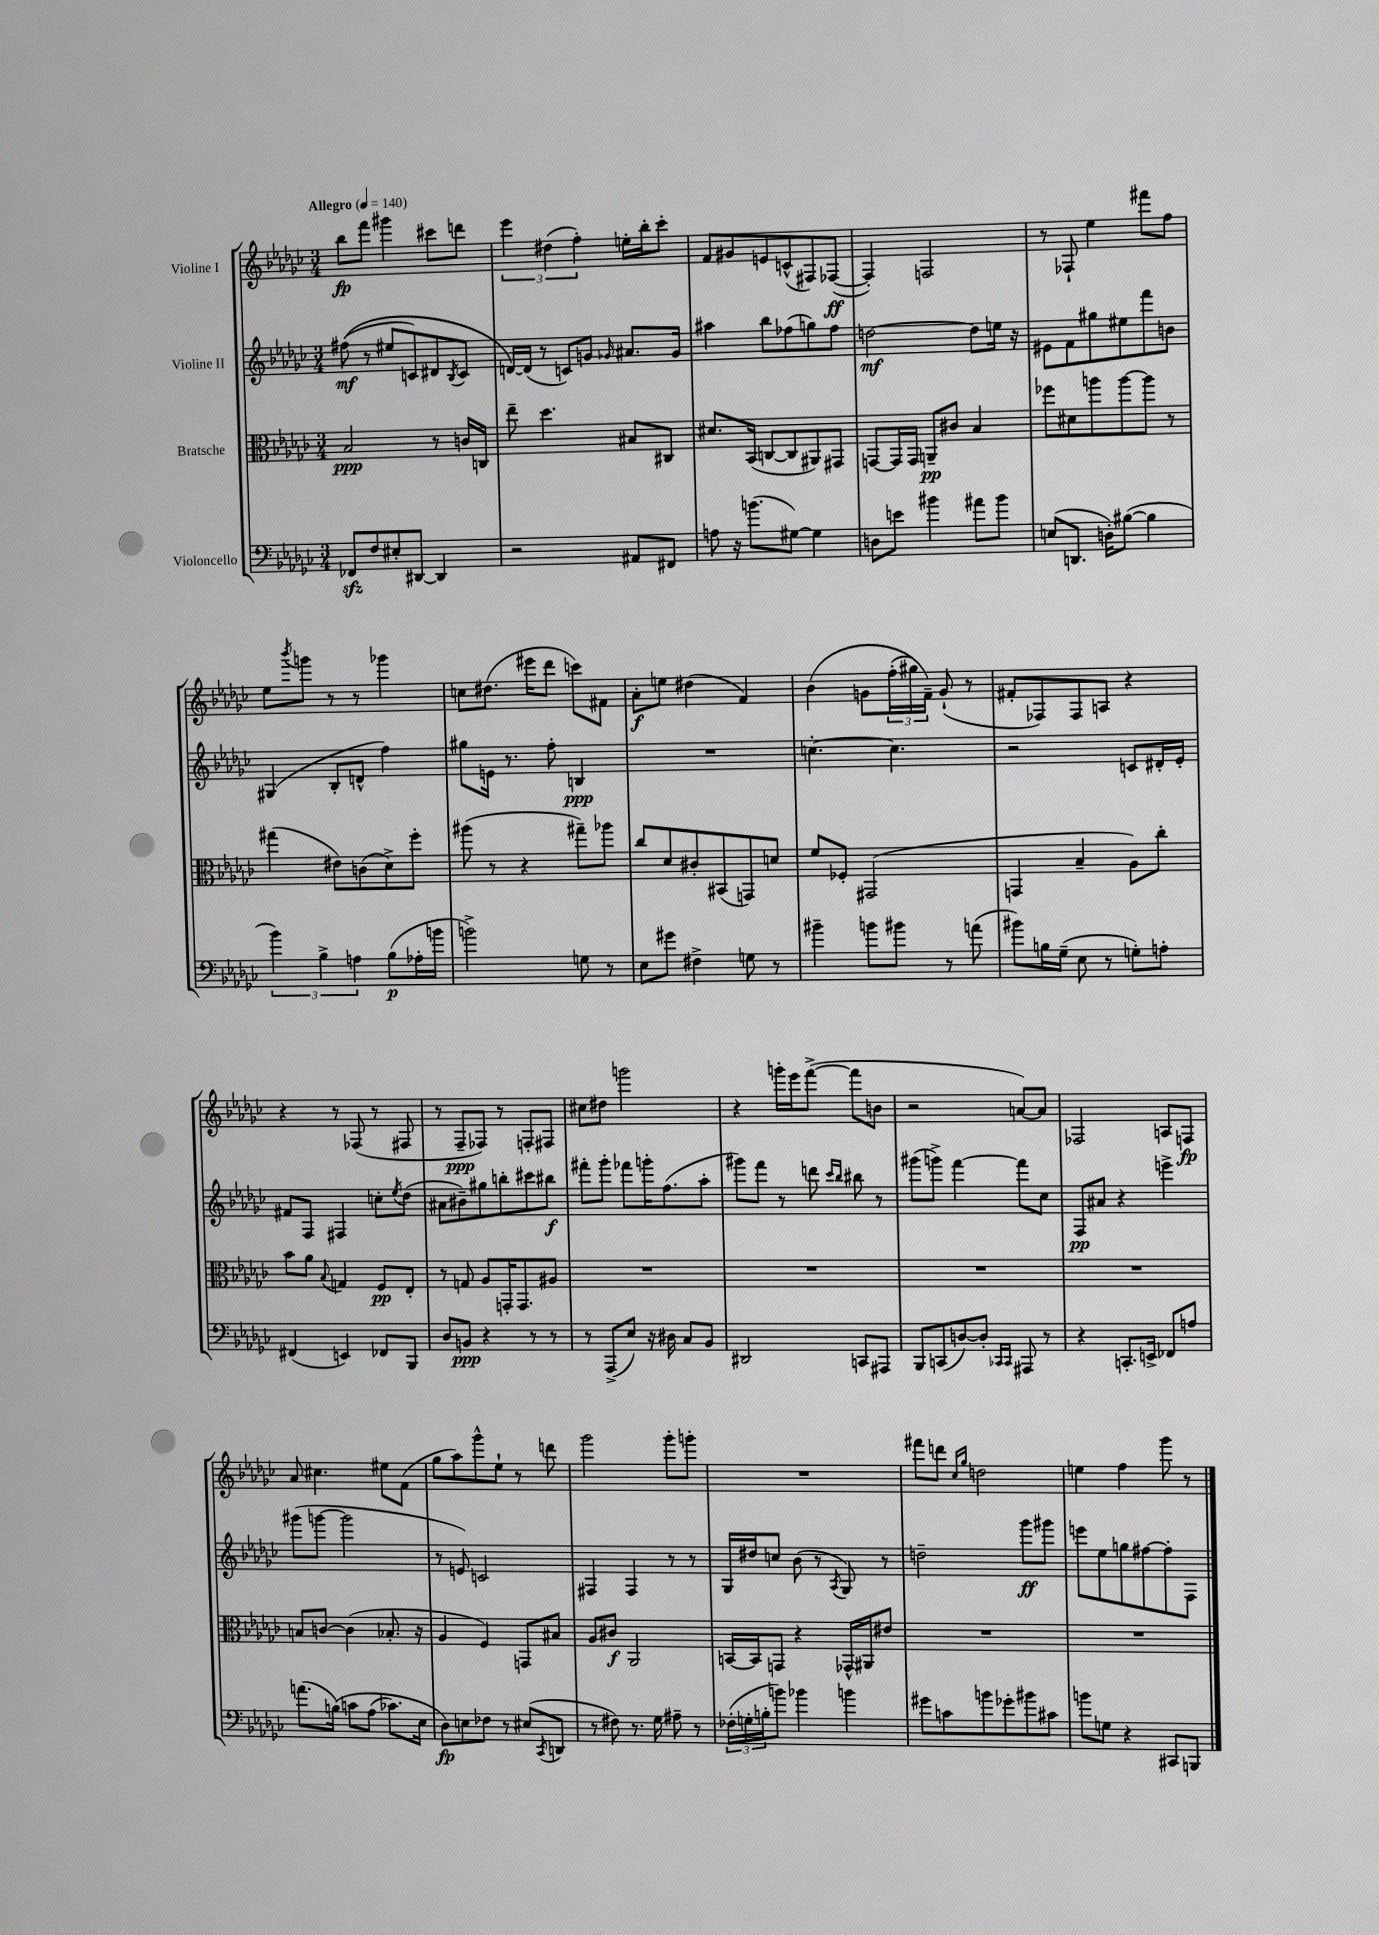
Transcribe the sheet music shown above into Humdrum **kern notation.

**kern	**dynam	**kern	**dynam	**kern	**dynam	**kern	**dynam
*part4	*part4	*part3	*part3	*part2	*part2	*part1	*part1
*staff4	*staff4	*staff3	*staff3	*staff2	*staff2	*staff1	*staff1
*I"Violoncello	*	*I"Bratsche	*	*I"Violine II	*	*I"Violine I	*
*clefF4	*	*clefC3	*	*clefG2	*	*clefG2	*
*k[b-e-a-d-g-c-]	*	*k[b-e-a-d-g-c-]	*	*k[b-e-a-d-g-c-]	*	*k[b-e-a-d-g-c-]	*
*M3/4	*	*M3/4	*	*M3/4	*	*M3/4	*
*MM140	*	*MM140	*	*MM140	*	*MM140	*
=1	=1	=1	=1	=1	=1	=1	=1
!	!	!	!	!	!	!LO:TX:a:B:t=Allegro	!
8FF-Xzz/L	.	2B-/	ppp	((8ff#X\	mf	8bb-\L	fp
8F/	.	.	.	8r	.	8fff\J	.
8E#X'/	.	.	.	8ee#X/L	.	4ggg#X\	.
[8DD#X/J	.	.	.	8cn/)	.	.	.
4DD#/]	.	8r	.	8d#X/	.	8ccc#X\L	.
.	.	.	.	8qB-/	.	.	.
.	.	16cn/LL	.	8c/J	.	8dddn\J	.
.	.	16Cn/JJ	.	.	.	.	.
=2	=2	=2	=2	=2	=2	=2	=2
2r	.	8ee-~\	.	[16dn/LL)	.	6eee-\	.
.	.	.	.	(16d/JJ]	.	.	.
.	.	4.dd-\	.	8r	.	.	.
.	.	.	.	.	.	(6dd#X\	.
.	.	.	.	8cn/L)	.	.	.
.	.	.	.	.	.	6ff'\)	.
.	.	.	.	8gn/J	.	.	.
.	.	.	.	16qqg-X/	.	.	.
8AA#X/L	.	8B#X/L	.	8.a#X/L	.	16een'\LL	.
.	.	.	.	.	.	16bb-'\J	.
8FF#X/J	.	8C#X/J	.	.	.	8ccc-'\J	.
.	.	.	.	16g-/Jk	.	.	.
=3	=3	=3	=3	=3	=3	=3	=3
8An\	.	8.d#X/L	.	4aa#X\	.	8f/L	.
16r	.	.	.	.	.	8g#X/	.
(8.bn\L	.	(16BB-/Jk	.	.	.	.	.
.	.	[8Cn/L	.	8bb-\L	.	8en/	.
[8G#X\J)	.	8C/]	.	(8ff-X\	.	(8cn^^/	.
4G#\]	.	8AA#X/)	.	8ggn\)	.	8F#X/)	.
.	.	8GG#X/J	.	8ff-\J	.	([8F-X/J	ff
=4	=4	=4	=4	=4	=4	=4	=4
8Dn\L	.	[8GGn/L	.	[2ddn\	mf	4F-'/])	.
8en\J	.	16GG/L]	.	.	.	.	.
.	.	16GG/JJ	.	.	.	.	.
4b#X\	.	8AAn~/L	pp	.	.	2Fn/	.
.	.	8c#X/J	.	.	.	.	.
8a#X\L	.	4B-/	.	8dd\L]	.	.	.
8b#\J	.	.	.	16een\Jk	.	.	.
.	.	.	.	16r	.	.	.
=5	=5	=5	=5	=5	=5	=5	=5
(8En/L	.	8ff-X\L	.	8e#X\L	.	8r	.
8.DDn/J	.	8d#X\	.	8f\	.	8F-X`/	.
.	.	8aan\	.	8gg#X\	.	4ee-\	.
16Dn'\KL)	.	.	.	.	.	.	.
([8B#X\J	.	[8aa\	.	8ee#X\	.	.	.
4B#\]	.	8aa\J]	.	8fff\	.	8fff#X\L	.
.	.	8r	.	8bn\J	.	8ff\J	.
!!LO:LB:g=z
=6	=6	=6	=6	=6	=6	=6	=6
6b-\)	.	(4gg#X\	.	(4G#X/	.	8ee-\L	.
.	.	.	.	.	.	8qbbb-/	.
.	.	.	.	.	.	8gggn\J	.
6B-^\	.	.	.	.	.	.	.
.	.	8e#X\L)	.	8B-'/L	.	8r	.
6An\	.	.	.	.	.	.	.
.	.	(8cn\	.	8dn^^/J	.	8r	.
(8B-\L	p	8d-^\)	.	4ff\)	.	4ggg-X\	.
16A-X'\L	.	8ff'\J	.	.	.	.	.
16bn\JJ	.	.	.	.	.	.	.
=7	=7	=7	=7	=7	=7	=7	=7
2bn^\)	.	(8aa#X\	.	8gg#X\L	.	8ccn\L	.
.	.	8r	.	16en\Jk	.	(8.dd#X\J	.
.	.	.	.	8.r	.	.	.
.	.	4r	.	.	.	.	.
.	.	.	.	.	.	16eee#X\KL	.
.	.	.	.	8ff'\	.	8ddd-\J	.
8Gn\	.	8gg#X~\L)	.	4Bn/	ppp	8cccn\L)	.
8r	.	8aa-X\J	.	.	.	8f#X\J	.
=8	=8	=8	=8	=8	=8	=8	=8
8E-\L	.	8cc-/L	.	2.r	.	8a-'\L	f
8g#X\J	.	8d-/	.	.	.	8een\J	.
4F#X^\	.	8c#X'/	.	.	.	(4dd#X\	.
.	.	(8BB#X/	.	.	.	.	.
8Gn\	.	8GGn/)	.	.	.	4f/)	.
8r	.	8dn/J	.	.	.	.	.
=9	=9	=9	=9	=9	=9	=9	=9
4b#X~\	.	8f/L	.	[4.ccn'\	.	(4b-\	.
.	.	8F-X'/J	.	.	.	.	.
8bn\L	.	(2GG#X/	.	.	.	8gn\L	.
8b#X\J	.	.	.	4.cc\]	.	(24ff'\L	.
.	.	.	.	.	.	24gg#X\)	.
.	.	.	.	.	.	24f~\JJ)	.
8r	.	.	.	.	.	(8g`/	.
(8an\	.	.	.	.	.	8r	.
=10	=10	=10	=10	=10	=10	=10	=10
8b#X\L)	.	4GGn/	.	2r	.	8f#X'/L	.
16Bn\L	.	.	.	.	.	8F-X/)	.
(16G-~\JJ	.	.	.	.	.	.	.
8E-\	.	4B-~/	.	.	.	8F-/	.
8r	.	.	.	.	.	8An/J	.
8Gn'\L)	.	8A-\L)	.	8cn/L	.	4r	.
8An'\J	.	8cc-'\J	.	16d#X'/L	.	.	.
.	.	.	.	16e-'/JJ	.	.	.
!!LO:LB:g=z
=11	=11	=11	=11	=11	=11	=11	=11
(4FF#X/	.	8b-\L	.	8f#X/L	.	4r	.
.	.	8a-\J	.	8F/J	.	.	.
.	.	8qqB-/	.	.	.	.	.
4EEn/)	.	4Gn/	.	4F#X/	.	8r	.
.	.	.	.	.	.	(8F-X/	.
8FF-X/L	.	8F/L	pp	8ccn'\L	.	8r	.
.	.	.	.	8qee-/	.	.	.
8BBB-/J	.	8E-'/J	.	(8dd-\J	.	8F#X/	.
=12	=12	=12	=12	=12	=12	=12	=12
8D-/L	.	8r	.	8a#X\L	.	8r	.
8BBn/J	ppp	8Gn/	.	8b#X~\)	.	8F~/L	ppp
4r	.	8A-/L	.	8gg#X\	.	8F-X/J)	.
.	.	16GGn'/K	.	8bbn'\	.	8r	.
.	.	8.GG/	.	.	.	.	.
8r	.	.	.	8ccc#X\	.	8Fn'/L	.
8r	.	8A#X/J	.	8bb#X\J	f	8F#X/J	.
=13	=13	=13	=13	=13	=13	=13	=13
8r	.	2.r	.	8fff#X'\L	.	8cc#X\L	.
(8AAA-^/L	.	.	.	8ggg-'\J	.	8dd#X\J	.
8E-/J)	.	.	.	8fff-X\L	.	2gggn\	.
16r	.	.	.	16gggn'\K	.	.	.
16D#X\	.	.	.	(8.ff\	.	.	.
8C-/L	.	.	.	.	.	.	.
8BB-/J	.	.	.	8aa-'\J	.	.	.
=14	=14	=14	=14	=14	=14	=14	=14
2DD#X/	.	2.r	.	8ggg#X\L)	.	4r	.
.	.	.	.	8fff\J	.	.	.
.	.	.	.	8r	.	16gggn'\LL	.
.	.	.	.	.	.	16eee-\J	.
.	.	.	.	8dddn\	.	([8fff^\J	.
.	.	.	.	16qqccc-/LL	.	.	.
.	.	.	.	16qqbb-/JJ	.	.	.
8CCn/L	.	.	.	8bb#X\	.	8fff\L]	.
8AAA#X/J	.	.	.	8r	.	8bn\J	.
=15	=15	=15	=15	=15	=15	=15	=15
8BBB-/L	.	2.r	.	(8ggg#X\L	.	2r	.
(8CCn/	.	.	.	8gggn^\J)	.	.	.
[8Dn/)	.	.	.	[4fff\	.	.	.
8D'/J]	.	.	.	.	.	.	.
16qqCC-X/LL	.	.	.	.	.	.	.
16qqCC-/JJ	.	.	.	.	.	.	.
8AAA#X/	.	.	.	8fff\L]	.	[8an/L)	.
8r	.	.	.	8cc-\J	.	8a/J]	.
=16	=16	=16	=16	=16	=16	=16	=16
4r	.	2.r	.	8F/L	pp	2F-X/	.
.	.	.	.	8a#X/J	.	.	.
8.CCn'/L	.	.	.	4r	.	.	.
16EEn^/Jk	.	.	.	.	.	.	.
8FF-X/L	.	.	.	4eeen^\	.	8An/L	.
8An/J	.	.	.	.	.	8Fn/J	fp
!!LO:LB:g=z
=17	=17	=17	=17	=17	=17	=17	=17
(8.an\L	.	8Bn/L	.	(8ggg#X\L	.	8a-/	.
.	.	[8cn/J	.	[8gggn\J	.	4.cc#X\	.
(16Bn\Jk)	.	.	.	.	.	.	.
8cn\L	.	(4c\]	.	2ggg\]	.	.	.
(8A-\J	.	.	.	.	.	.	.
8.c-X\L)	.	8.B-X'/	.	.	.	8ee#X\L	.
.	.	.	.	.	.	(8f\J	.
16E-\Jk	.	16r	.	.	.	.	.
=18	=18	=18	=18	=18	=18	=18	=18
8D-\L)	fp	4A-/	.	8r	.	8gg-\L	.
8En\	.	.	.	8en/)	.	8aa-\)	.
8F-X\J	.	4F/)	.	2cn/	.	8ggg-^^\	.
8r	.	.	.	.	.	8ee-`\J	.
(8E#X/L	.	8GGn/L	.	.	.	8r	.
8qCC-/	.	.	.	.	.	.	.
8DDn/J	.	8B#X/J	.	.	.	8dddn\	.
=19	=19	=19	=19	=19	=19	=19	=19
8r	.	8A-/L	.	4F#X/	.	2ggg-\	.
8F#X\)	.	8c#X/J	f	.	.	.	.
8.r	.	2AA-/	.	4F#/	.	.	.
16G-\	.	.	.	.	.	.	.
8A#X~\	.	.	.	8r	.	8ggg-'\L	.
8r	.	.	.	8r	.	8gggn'\J	.
=20	=20	=20	=20	=20	=20	=20	=20
(24F-X'\LL	.	[16BBn/LL	.	16G-/LL	.	2.r	.
24Gn'\	.	.	.	.	.	.	.
.	.	16BB/J]	.	16dd#X/J	.	.	.
24Bn'\J	.	.	.	.	.	.	.
8bn\J)	.	8GGn/J	.	8ccn/J	.	.	.
4b-X\	.	4r	.	(8b-\	.	.	.
.	.	.	.	8r	.	.	.
.	.	.	.	8qA-/	.	.	.
4bn\	.	16GG-X^^/LL	.	8G-/)	.	.	.
.	.	16AA#X/J	.	.	.	.	.
.	.	8e#X/J	.	8r	.	.	.
=21	=21	=21	=21	=21	=21	=21	=21
8g#X\L	.	2.r	.	2ddn~\	.	8fff#X\L	.
8cn\	.	.	.	.	.	8dddn\J	.
.	.	.	.	.	.	16qqcc-/LL	.
.	.	.	.	.	.	16qqgg-/JJ	.
8bn\	.	.	.	.	.	2ddn\	.
8g-X'\	.	.	.	.	.	.	.
8b#X\	.	.	.	8ggg-\L	ff	.	.
8c#X\J	.	.	.	8ggg#X\J	.	.	.
=22	=22	=22	=22	=22	=22	=22	=22
8bn\L	.	2.r	.	8eeen\L	.	4een\	.
8Gn\J	.	.	.	8ee-\	.	.	.
4r	.	.	.	8ggn\	.	4ff\	.
.	.	.	.	[8ff#X\	.	.	.
8CC#X/L	.	.	.	8ff#'\]	.	8ggg-\	.
8BBBn/J	.	.	.	8F\J	.	8r	.
==	==	==	==	==	==	==	==
*-	*-	*-	*-	*-	*-	*-	*-
